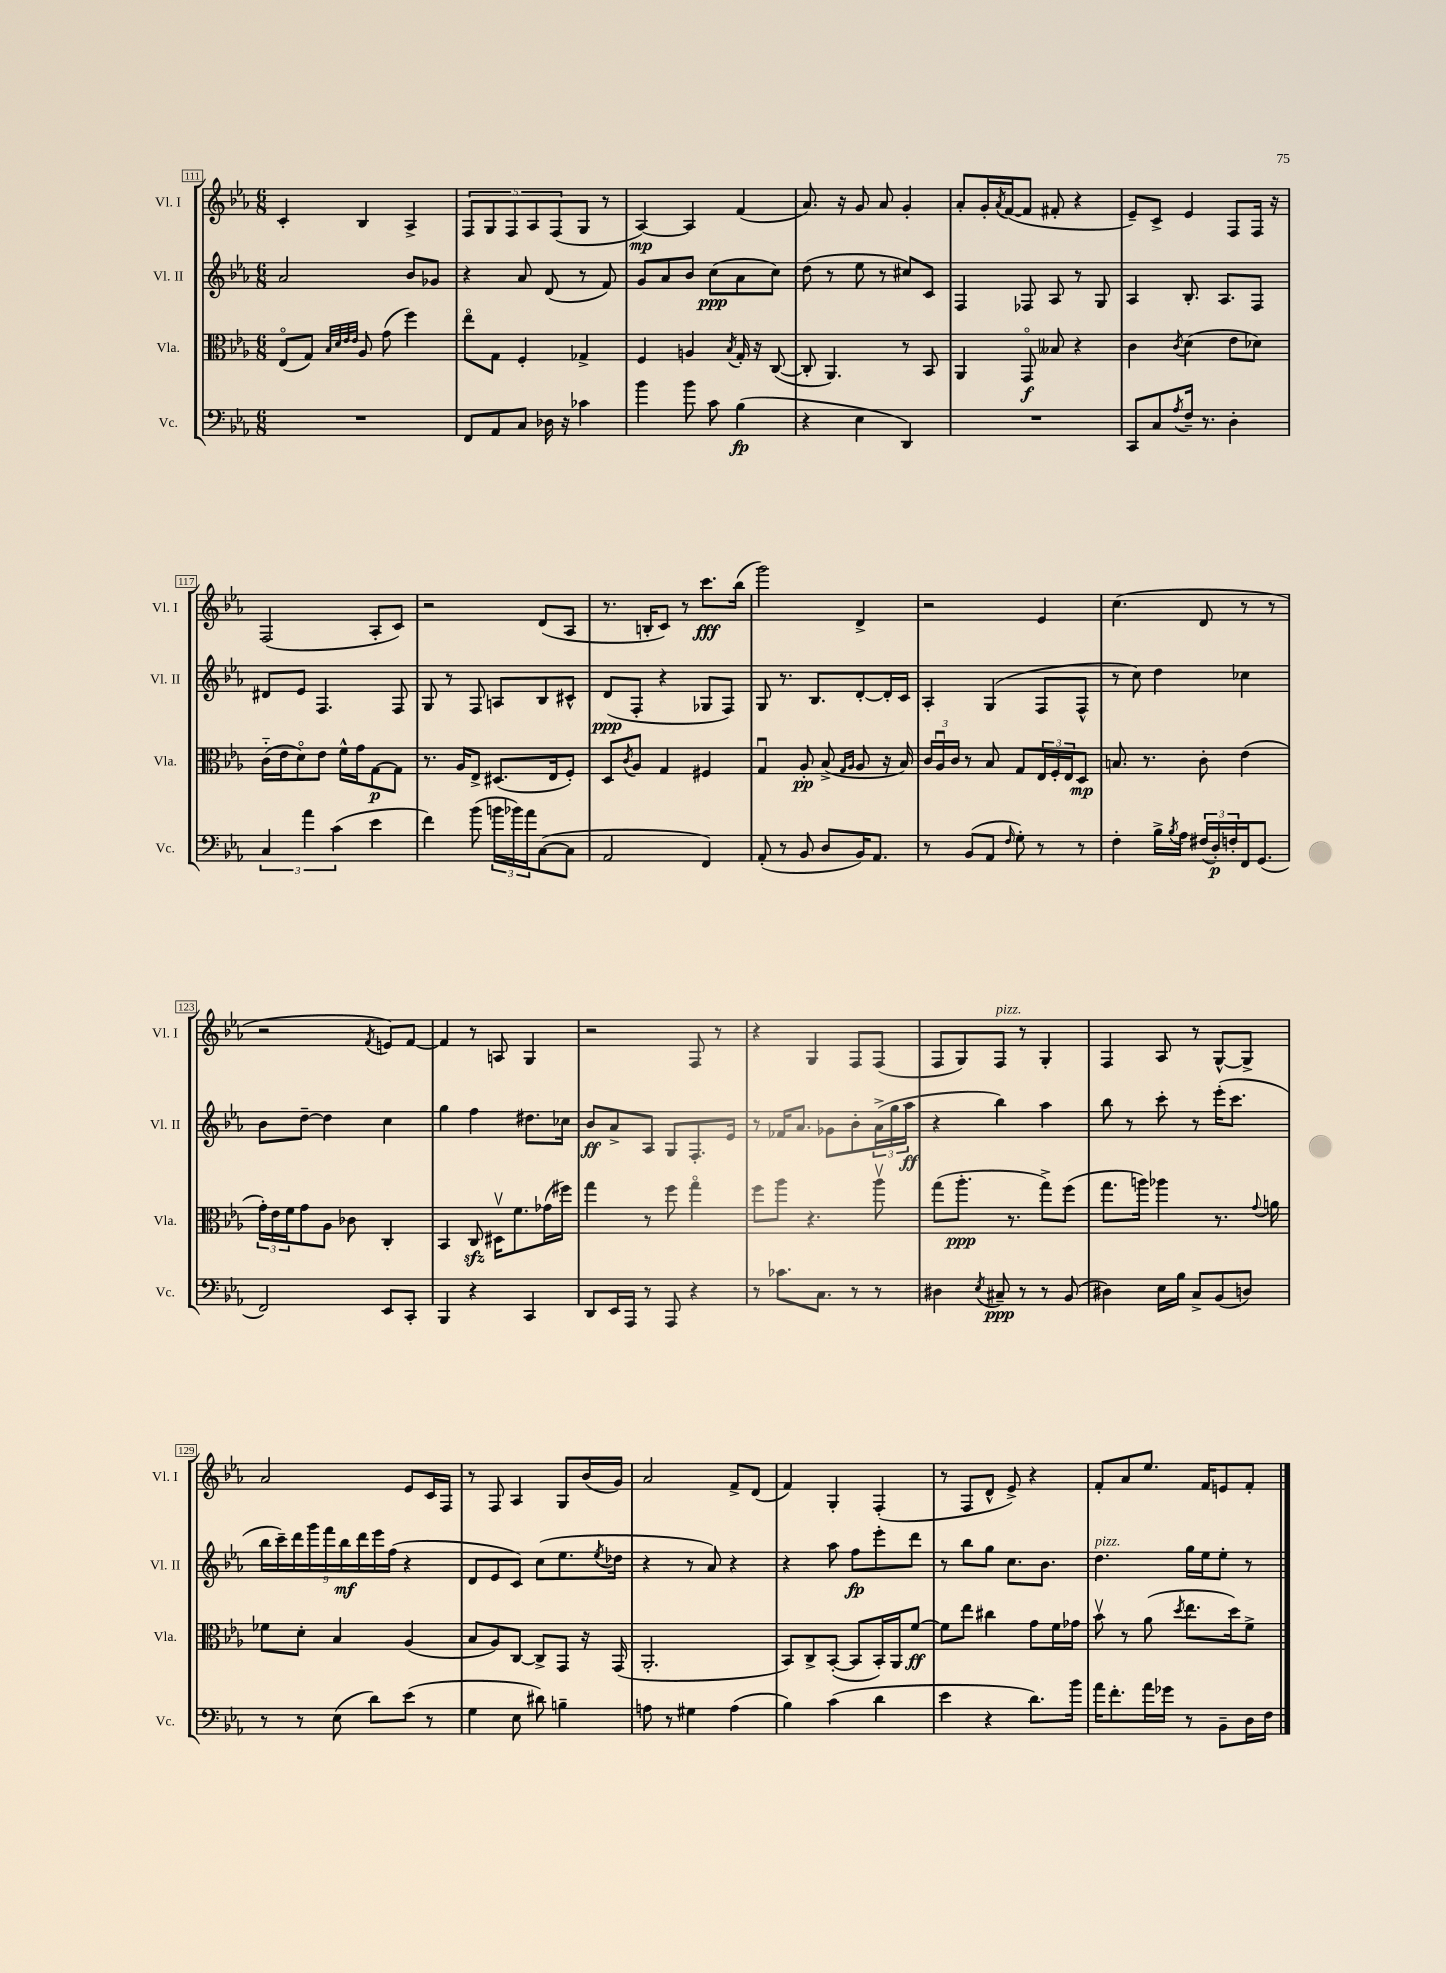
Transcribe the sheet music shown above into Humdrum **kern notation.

**kern	**dynam	**kern	**dynam	**kern	**dynam	**kern	**dynam
*part4	*part4	*part3	*part3	*part2	*part2	*part1	*part1
*staff4	*staff4	*staff3	*staff3	*staff2	*staff2	*staff1	*staff1
*I"Vc.	*	*I"Vla.	*	*I"Vl. II	*	*I"Vl. I	*
*I'Vc.	*	*I'Vla.	*	*I'Vl. II	*	*I'Vl. I	*
*clefF4	*	*clefC3	*	*clefG2	*	*clefG2	*
*k[b-e-a-]	*	*k[b-e-a-]	*	*k[b-e-a-]	*	*k[b-e-a-]	*
*M6/8	*	*M6/8	*	*M6/8	*	*M6/8	*
=111	=111	=111	=111	=111	=111	=111	=111
2.r	.	(8E-/L	.	2a-/	.	4c'/	.
.	.	8G/J)	.	.	.	.	.
.	.	32qqB-/LLL	.	.	.	.	.
.	.	32qqd/	.	.	.	.	.
.	.	32qqe-/	.	.	.	.	.
.	.	32qqe-/JJJ	.	.	.	.	.
.	.	8A-/	.	.	.	4B-/	.
.	.	(8g\	.	.	.	.	.
.	.	4ff\)	.	8b-/L	.	4A-^/	.
.	.	.	.	8g-X/J	.	.	.
=112	=112	=112	=112	=112	=112	=112	=112
8FF/L	.	8ee-\L	.	4r	.	10F/L	.
.	.	.	.	.	.	10G/	.
8AA-/	.	8G\J	.	.	.	.	.
.	.	.	.	.	.	10F/	.
8C/J	.	4F'/	.	8a-/	.	.	.
.	.	.	.	.	.	10A-/	.
16D-X\	.	.	.	(8d/	.	.	.
.	.	.	.	.	.	(10F/	.
16r	.	.	.	.	.	.	.
4c-X\	.	4G-X^/	.	8r	.	8G/J	.
.	.	.	.	8f/)	.	8r	.
=113	=113	=113	=113	=113	=113	=113	=113
4b-\	.	4F/	.	8g/L	.	[4A-/)	mp
.	.	.	.	8a-/	.	.	.
8b-\	.	4An/	.	8b-/J	.	4A-/]	.
8c\	.	.	.	(8cc\L	ppp	.	.
.	.	8qB-/	.	.	.	.	.
(4B-\	fp	16G'/	.	8a-\	.	(4f/	.
.	.	16r	.	.	.	.	.
.	.	([8C/	.	8cc\J)	.	.	.
=114	=114	=114	=114	=114	=114	=114	=114
4r	.	8C'/]	.	(8dd\	.	8.a-/)	.
.	.	4.AA-/)	.	8r	.	.	.
.	.	.	.	.	.	16r	.
4E-\	.	.	.	8ee-\	.	8g/	.
.	.	.	.	8r	.	8a-/	.
4DD/)	.	8r	.	8cc#X/L)	.	4g'/	.
.	.	8BB-/	.	8c/J	.	.	.
=115	=115	=115	=115	=115	=115	=115	=115
2.r	.	4AA-/	.	4F/	.	8a-'/L	.
.	.	.	.	.	.	16g'/L	.
.	.	.	.	.	.	8qa-/	.
.	.	.	.	.	.	([16f/J	.
.	.	8GG/	f	8F-X/	.	8f/J]	.
.	.	8B--X/	.	8A-/	.	8f#X'/	.
.	.	4r	.	8r	.	4r	.
.	.	.	.	8G/	.	.	.
=116	=116	=116	=116	=116	=116	=116	=116
8CC/L	.	4c\	.	4A-/	.	8e-~/L)	.
8C/	.	.	.	.	.	8c^/J	.
8qA-/	.	8qc/	.	.	.	.	.
16F~/Jk	.	(4d\	.	8.B-'/	.	4e-/	.
8.r	.	.	.	.	.	.	.
.	.	.	.	8.A-/L	.	.	.
4D'\	.	8e-\L	.	.	.	8F/L	.
.	.	8d-X\J)	.	8F/J	.	16F/Jk	.
.	.	.	.	.	.	16r	.
!!LO:LB:g=z
=117	=117	=117	=117	=117	=117	=117	=117
6C/	.	(16c\LL	.	8d#X/L	.	(2F/	.
.	.	16e-\J	.	.	.	.	.
.	.	8d\)	.	8e-/J	.	.	.
6a-\	.	.	.	.	.	.	.
.	.	8e-\J	.	4.F/	.	.	.
(6c\	.	.	.	.	.	.	.
.	.	16f^^\LL	.	.	.	.	.
.	.	16g\J	.	.	.	.	.
4e-\	.	[8G\	p	.	.	8A-'/L	.
.	.	8G\J]	.	8F/	.	8c/J)	.
=118	=118	=118	=118	=118	=118	=118	=118
4f\)	.	8.r	.	8G/	.	2r	.
.	.	.	.	8r	.	.	.
.	.	16A-/KL	.	.	.	.	.
(8b-\	.	8E-^/J	.	8F/	.	.	.
24bn\LL	.	(8.D#X/L	.	8An/L	.	.	.
24b-X\)	.	.	.	.	.	.	.
24a-\J	.	.	.	.	.	.	.
([8C\	.	.	.	8B-/	.	(8d/L	.
.	.	16E-/k	.	.	.	.	.
8C\J]	.	8F'/J)	.	8c#X^^/J	.	8A-/J	.
=119	=119	=119	=119	=119	=119	=119	=119
2AA-/	.	8D/L	.	(8d/L	ppp	8.r	.
.	.	8qc/	.	.	.	.	.
.	.	8A-/J	.	8F'/J	.	.	.
.	.	.	.	.	.	16Bn'/KL	.
.	.	4G/	.	4r	.	8c/J)	.
.	.	.	.	.	.	8r	.
4FF/)	.	4F#X/	.	8G-X/L	.	8.ccc\L	fff
.	.	.	.	8F/J)	.	.	.
.	.	.	.	.	.	(16bb-\Jk	.
=120	=120	=120	=120	=120	=120	=120	=120
(8AA-'/	.	4Gu/	.	8G/	.	2ggg\)	.
8r	.	.	.	8.r	.	.	.
8BB-/	.	8A-'/	pp	.	.	.	.
.	.	.	.	8.B-/L	.	.	.
8D/L	.	(8B-^/	.	.	.	.	.
.	.	16qqG/LL	.	.	.	.	.
.	.	16qqA-/JJ	.	.	.	.	.
16BB-/K)	.	8A-/	.	[8d'/	.	4d^/	.
8.AA-/J	.	.	.	.	.	.	.
.	.	16r	.	16d'/L]	.	.	.
.	.	16B-/)	.	16c/JJ	.	.	.
=121	=121	=121	=121	=121	=121	=121	=121
8r	.	24c/LL	.	4A-'/	.	2r	.
.	.	24A-u/	.	.	.	.	.
.	.	24c/JJ	.	.	.	.	.
(8BB-/L	.	8r	.	.	.	.	.
8AA-/J	.	8B-/	.	(4G/	.	.	.
16qqF/	.	.	.	.	.	.	.
8G'\)	.	8G/L	.	.	.	.	.
8r	.	24E-/L	.	8F/L	.	4e-/	.
.	.	24F'/	.	.	.	.	.
.	.	24E-/J	.	.	.	.	.
8r	.	8D/J	mp	8F^^/J	.	.	.
=122	=122	=122	=122	=122	=122	=122	=122
4F'\	.	8.Bn/	.	8r	.	(4.cc\	.
.	.	.	.	8cc\)	.	.	.
.	.	8.r	.	.	.	.	.
16B-^\LL	.	.	.	4dd\	.	.	.
8qB-/	.	.	.	.	.	.	.
16A-\JJ	.	.	.	.	.	.	.
(24F#X/LL	.	8c'\	.	.	.	8d/	.
24D'/)	p	.	.	.	.	.	.
24Fn'/	.	.	.	.	.	.	.
16FF/J	.	(4e-\	.	4cc-X\	.	8r	.
(8.GG/J	.	.	.	.	.	.	.
.	.	.	.	.	.	8r	.
!!LO:LB:g=z
=123	=123	=123	=123	=123	=123	=123	=123
2FF/)	.	24g'\LL)	.	8b-\L	.	2r	.
.	.	24e-\	.	.	.	.	.
.	.	24f\J	.	.	.	.	.
.	.	8g\	.	[8dd~\J	.	.	.
.	.	8A-\J	.	4dd\]	.	.	.
.	.	8c-X\	.	.	.	.	.
.	.	.	.	.	.	8qf/	.
8EE-/L	.	4C'/	.	4cc\	.	8en/L)	.
8CC'/J	.	.	.	.	.	[8f/J	.
=124	=124	=124	=124	=124	=124	=124	=124
4BBB-/	.	4BB-/	.	4gg\	.	4f/]	.
4r	.	8Czz/	.	4ff\	.	8r	.
.	.	16D#Xv\KL	.	.	.	8An/	.
.	.	8.f\	.	.	.	.	.
4CC/	.	.	.	8.dd#X\L	.	4G/	.
.	.	(16g-X\L	.	.	.	.	.
.	.	16ff#X\JJ)	.	16cc-X\Jk	.	.	.
=125	=125	=125	=125	=125	=125	=125	=125
8DD/L	.	4gg\	.	8b-/L	ff	2r	.
16EE-/L	.	.	.	8a-^/	.	.	.
16AAA-/JJ	.	.	.	.	.	.	.
8r	.	8r	.	8A-/J	.	.	.
8AAA-/	.	8ff\	.	8G/L	.	.	.
4r	.	4gg\	.	8.F'/	.	8F/	.
.	.	.	.	.	.	8r	.
.	.	.	.	16e-/Jk	.	.	.
=126	=126	=126	=126	=126	=126	=126	=126
8r	.	8ff\L	.	8r	.	4r	.
8.c-X\L	.	8aa-\J	.	16f-X/KL	.	.	.
.	.	.	.	8.a-/J	.	.	.
.	.	4.r	.	.	.	4G/	.
8.C\J	.	.	.	.	.	.	.
.	.	.	.	8g-X\L	.	.	.
8r	.	.	.	8b-'\	.	8F/L	.
8r	.	8aa-v\	.	(24a-^\L	.	(8F/J	.
.	.	.	.	24gg\	.	.	.
.	.	.	.	24aa-\JJ	ff	.	.
=127	=127	=127	=127	=127	=127	=127	=127
4D#X\	.	(8gg\L	.	4r	.	8F/L	.
.	.	8.aa-'\J	ppp	.	.	8G/)	.
8qE-/	.	.	.	.	.	.	.
!	!	!	!	!	!	!LO:TX:a:i:t=pizz.	!
8C#X~/	ppp	.	.	4bb-\)	.	8F/J	.
.	.	8.r	.	.	.	.	.
8r	.	.	.	.	.	8r	.
8r	.	8gg^\L)	.	4aa-\	.	4G'/	.
(8BB-/	.	(8ff\J	.	.	.	.	.
=128	=128	=128	=128	=128	=128	=128	=128
4D#X\)	.	8.gg\L	.	8bb-\	.	4F/	.
.	.	.	.	8r	.	.	.
.	.	16aan\Jk)	.	.	.	.	.
16E-\LL	.	4aa-X\	.	8ccc'\	.	8A-/	.
16B-\JJ	.	.	.	.	.	.	.
8C^/L	.	.	.	8r	.	8r	.
(8BB-/	.	8.r	.	(16eee-'\KL	.	[8G^^/L	.
.	.	.	.	8.ccc\J	.	.	.
8Dn/J)	.	.	.	.	.	8G^/J]	.
.	.	8qqg/	.	.	.	.	.
.	.	16an\	.	.	.	.	.
!!LO:LB:g=z
=129	=129	=129	=129	=129	=129	=129	=129
8r	.	8f-X\L	.	18bb-\LL	.	2a-/	.
.	.	.	.	18ccc~\)	.	.	.
.	.	.	.	18ddd\	.	.	.
8r	.	8d'\J	.	.	.	.	.
.	.	.	.	18ggg\	.	.	.
.	.	.	.	18fff\	.	.	.
(8E-\	.	4B-/	.	.	.	.	.
.	.	.	.	18bb-\	mf	.	.
.	.	.	.	18ddd\	.	.	.
8d\L)	.	.	.	.	.	.	.
.	.	.	.	18eee-\	.	.	.
.	.	.	.	(18ff\JJ	.	.	.
(8e-\J	.	(4A-/	.	4r	.	8e-/L	.
8r	.	.	.	.	.	16c/L	.
.	.	.	.	.	.	16F/JJ	.
=130	=130	=130	=130	=130	=130	=130	=130
4G\	.	8B-/L	.	8d/L	.	8r	.
.	.	8A-/)	.	8e-/	.	8F/	.
8E-\	.	[8C/J	.	8c/J)	.	4A-/	.
8d#X\)	.	8C^/L]	.	(8cc\L	.	.	.
4Bn~\	.	8GG/J	.	8.ee-\	.	8G/L	.
.	.	16r	.	.	.	(16b-/L	.
.	.	.	.	8qee-/	.	.	.
.	.	(16GG/	.	16dd-X\Jk	.	16g/JJ)	.
=131	=131	=131	=131	=131	=131	=131	=131
8An\	.	2.AA-'/	.	4r	.	2a-/	.
8r	.	.	.	.	.	.	.
4G#X\	.	.	.	8r	.	.	.
.	.	.	.	8a-/)	.	.	.
(4A\	.	.	.	4r	.	8f^/L	.
.	.	.	.	.	.	(8d/J	.
=132	=132	=132	=132	=132	=132	=132	=132
4B-\)	.	8BB-/L)	.	4r	.	4f/)	.
.	.	8C^/	.	.	.	.	.
(4c\	.	([8BB-'/J	.	8aa-\	.	4G'/	.
.	.	8BB-/L]	.	8ff\L	fp	.	.
4d\	.	16BB-'/L)	.	8eee-'\	.	(4F'/	.
.	.	16AA-/J	.	.	.	.	.
.	.	[8f/J	ff	8ddd\J	.	.	.
=133	=133	=133	=133	=133	=133	=133	=133
4e-\	.	8f\L]	.	8r	.	8r	.
.	.	8ee-\J	.	8bb-\L	.	8F/L	.
4r	.	4cc#X\	.	8gg\J	.	8d^^/J	.
.	.	.	.	8.cc\L	.	8e-^/)	.
8.d\L)	.	8g\L	.	.	.	4r	.
.	.	.	.	8.b-\J	.	.	.
.	.	16f\L	.	.	.	.	.
16b-\Jk	.	16g-X\JJ	.	.	.	.	.
=134	=134	=134	=134	=134	=134	=134	=134
!	!	!	!	!LO:TX:a:i:t=pizz.	!	!	!
16a-\KL	.	8b-v\	.	4.dd\	.	8f'/L	.
8.f'\	.	.	.	.	.	.	.
.	.	8r	.	.	.	8a-/	.
16a-\L	.	(8a-\	.	.	.	8.ee-/J	.
16g-X\JJ	.	.	.	.	.	.	.
.	.	8qdd/	.	.	.	.	.
8r	.	8.ee-\L	.	16gg\LL	.	.	.
.	.	.	.	16ee-\J	.	16f/KL	.
8BB-~\L	.	.	.	8ee-'\J	.	8en/	.
.	.	16dd\k)	.	.	.	.	.
16D\L	.	8f^\J	.	8r	.	8f'/J	.
16F\JJ	.	.	.	.	.	.	.
==	==	==	==	==	==	==	==
*-	*-	*-	*-	*-	*-	*-	*-
